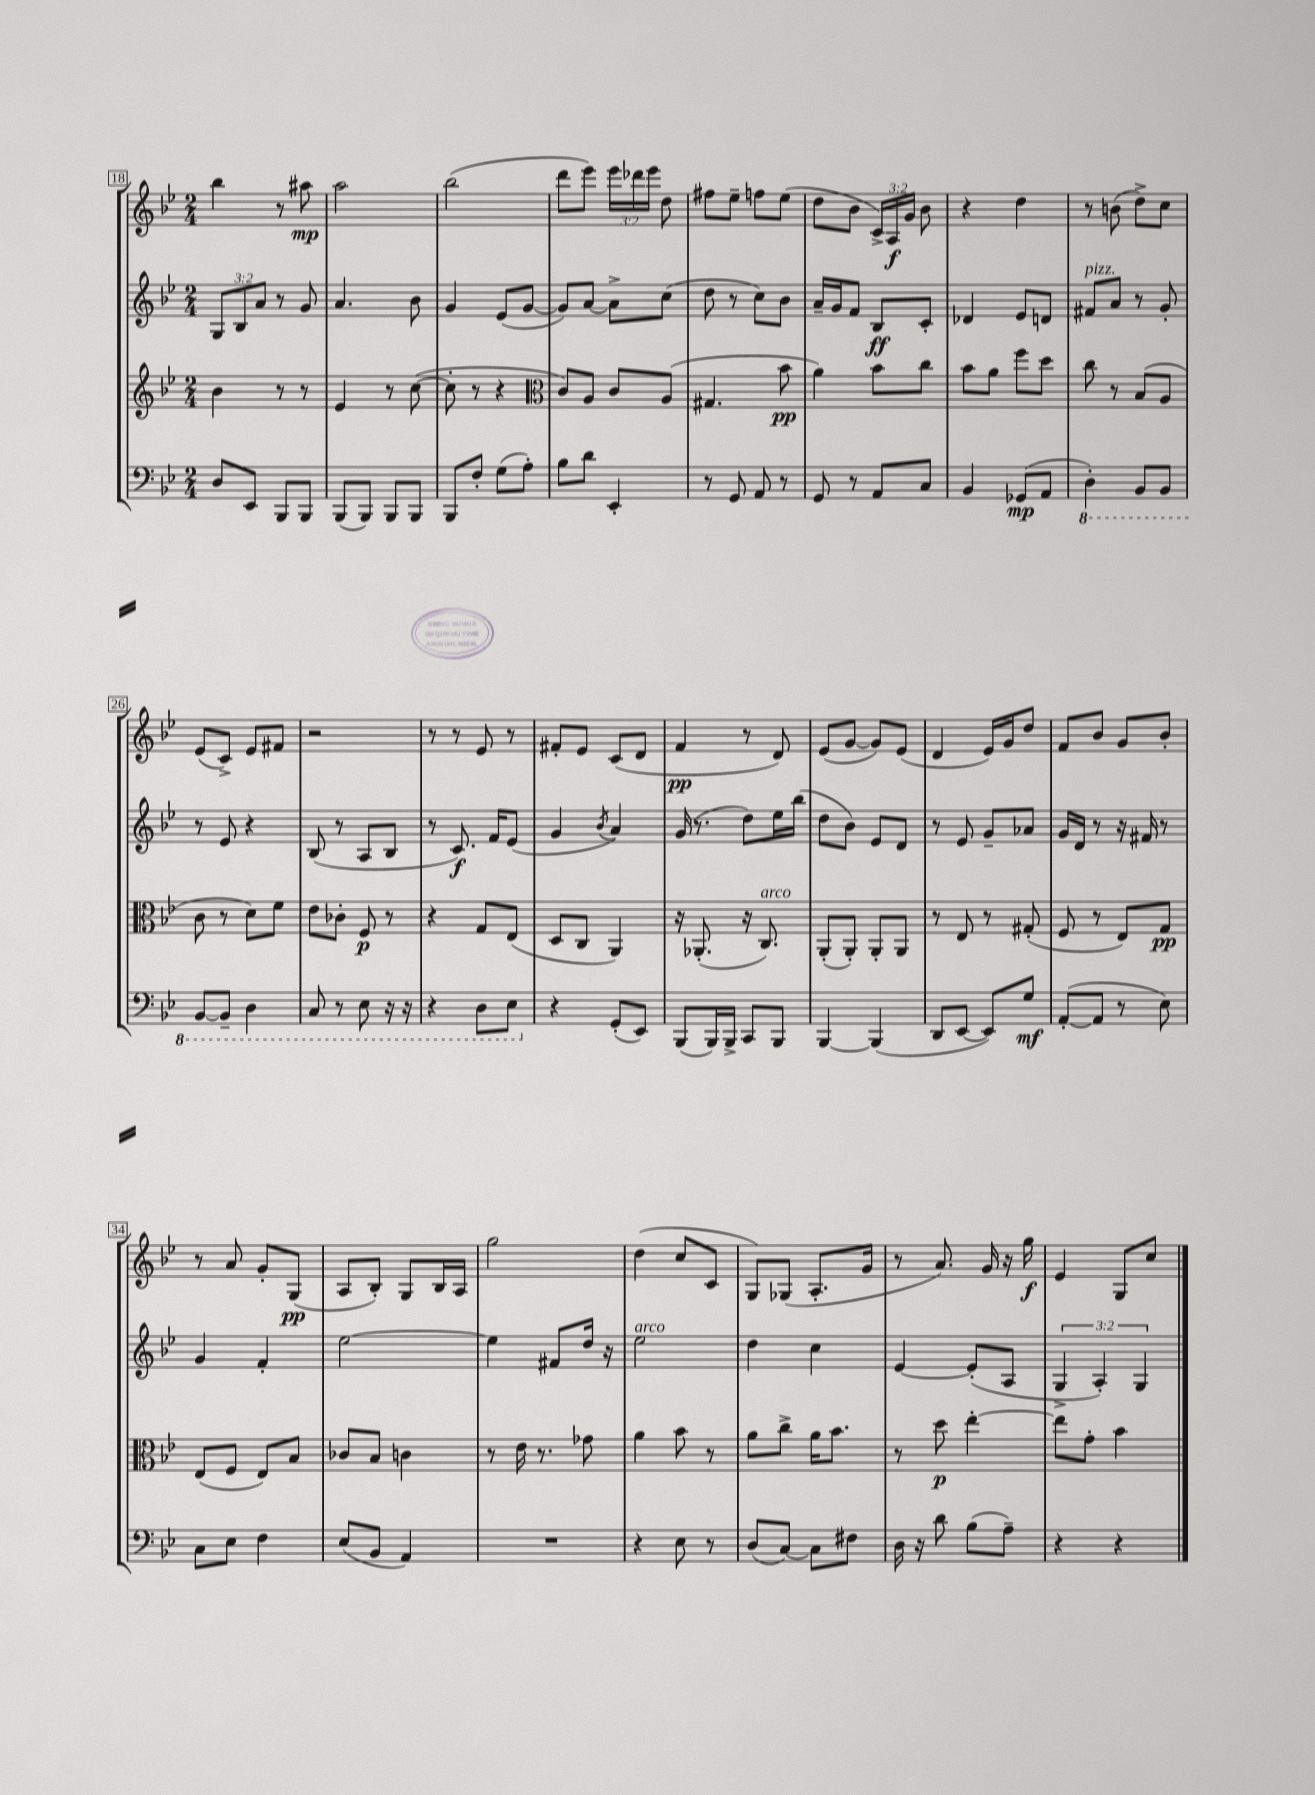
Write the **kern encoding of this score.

**kern	**kern	**kern	**kern
*staff4	*staff3	*staff2	*staff1
*clefF4	*clefG2	*clefG2	*clefG2
*k[b-e-]	*k[b-e-]	*k[b-e-]	*k[b-e-]
*M2/4	*M2/4	*M2/4	*M2/4
8D/L	4b-\	12G/L	4bb-\
.	.	12B-/	.
8EE-/J	.	.	.
.	.	12a/J	.
8BBB-/L	8r	8r	8r
8BBB-/J	8r	8g/	8aa#\
=	=	=	=
(8BBB-/L	4e-/	4.a/	2aa\
8BBB-/J)	.	.	.
8BBB-/L	8r	.	.
8BBB-/J	([8cc\	8b-\	.
=	=	=	=
8BBB-/L	8cc'\]	4g/	(2bb-\
8F'/J	8r	.	.
(8G\L	4r	(8e-/L	.
8A'\J)	.	[8g/J	.
=	=	=	=
*	*clefC3	*	*
8B-\L	8c/L)	8g/]L)	8ddd\L
8d\J	8A/J	[8a/J	8eee-\J)
4EE-'/	8c/L	8a^\]L	24eee-\LL
.	.	.	24ddd-\
.	.	.	24eee-\JJ
.	(8A/J	(8cc\J	8dd\
=	=	=	=
8r	4.G#/	8dd\	8ff#\L
8GG/	.	8r	8ee-~\J
8AA/	.	8cc\L)	8ff\L
8r	8b-\	8b-\J	(8ee-\J
=	=	=	=
8GG/	4a\)	16a~/LL	8dd\L
.	.	16g/J	.
8r	.	8f/J	8b-\J
8AA/L	8b-\L	8B-/L	24c^/LL)
.	.	.	24A/
.	.	.	24g/JJ
8C/J	8cc\J	8c'/J	8b-\
=	=	=	=
4BB-/	8b-\L	4d-/	4r
.	8a\J	.	.
(8GG-/L	8ff\L	8e-/L	4dd\
8AA/J	8dd\J	8d/J	.
=	=	=	=
4DD'\)	8cc\	8f#/L	8r
.	8r	8a/J	(8b\
8BBB-/L	(8B-/L	8r	8dd^\L)
8BBB-/J	8A/J	8g'/	8cc\J
=	=	=	=
[8BBB-/L	8c\	8r	(8e-/L
8BBB-~/]J	8r	8e-/	8c^/J)
4DD\	8d\L)	4r	8e-/L
.	8f\J	.	8f#/J
=	=	=	=
8CC/	8e-\L	(8B-/	2r
8r	8c-'\J	8r	.
8EE-\	8F/	8A/L	.
16r	8r	8B-/J	.
16r	.	.	.
=	=	=	=
4r	4r	8r	8r
.	.	8.c/)	8r
8DD\L	8G/L	.	8e-/
.	.	16f/LK	.
8EE-\J	(8E-/J	(8e-/J	8r
=	=	=	=
4r	8D/L	4g/	8f#'/L
.	8C/J	.	8e-/J
.	.	8qb-/	.
(8GG'/L	4AA/)	4a/)	(8c/L
8EE-/J)	.	.	8d/J
=	=	=	=
(8BBB-/L	16r	(16g/	4f/
.	(8.AA-'/	8.r	.
16BBB-/L)	.	.	.
16BBB-^/JJ	.	.	.
8CC/L	16r	8dd\L)	8r
.	8.C/)	.	.
8BBB-/J	.	16ee-\L	8d/)
.	.	(16bb-\JJ	.
=	=	=	=
[4BBB-/	(8AA'/L	8dd\L	(8e-/L
.	8AA'/J)	8b-\J)	[8g/J
(4BBB-/]	8AA'/L	8e-/L	8g/]L)
.	8AA/J	8d/J	(8e-/J
=	=	=	=
8DD/L	8r	8r	4d/
[8EE-/J	8E-/	8e-/	.
8EE-/]L)	8r	8g~/L	16e-/LL)
.	.	.	16g/J
8G/J	(8G#'/	8a-/J	8dd/J
=	=	=	=
([8AA'/L	8F/	16g/LL	8f/L
.	.	16d/JJ	.
8AA/]J	8r	8r	8b-/J
8r	8E-/L)	16r	8g/L
.	.	16f#/	.
8E-\)	8G/J	8r	8b-'/J
=	=	=	=
8C\L	(8E-/L	4g/	8r
8E-\J	8F/J	.	8a/
4F\	8E-/L)	4f'/	8g'/L
.	8B-/J	.	(8G/J
=	=	=	=
(8E-/L	8c-/L	[2ee-\	8A/L
8BB-/J	8B-/J	.	8B-'/J)
4AA/)	4c\	.	8G/L
.	.	.	16B-/L
.	.	.	16A/JJ
=	=	=	=
2r	8r	4ee-\]	2gg\
.	16e-\	.	.
.	8.r	.	.
.	.	8f#/L	.
.	8g-\	16dd/Jk	.
.	.	16r	.
=	=	=	=
4r	4a\	2ee-\	(4dd\
8E-\	8b-\	.	8cc/L
8r	8r	.	8c/J
=	=	=	=
(8D/L	8a\L	4dd\	8G/L)
[8C/J)	8cc^\J	.	(8G-/J
8C\]L	16a\LK	4cc\	8.A'/L
.	8.b-\J	.	.
8F#\J	.	.	.
.	.	.	16g/Jk
=	=	=	=
16D\	8r	[4e-/	8r
16r	.	.	.
8d\	8dd\	.	8.a/)
(8B-\L	[4ee-'\	(8e-'/]L	.
.	.	.	16g/
8A~\J)	.	8A/J	16r
.	.	.	16gg\
=	=	=	=
4r	8ee-\]L	6G^/	4e-/
.	8g'\J	.	.
.	.	6A'/)	.
4r	4b-\	.	8G/L
.	.	6G/	.
.	.	.	8cc/J
==	==	==	==
*-	*-	*-	*-
